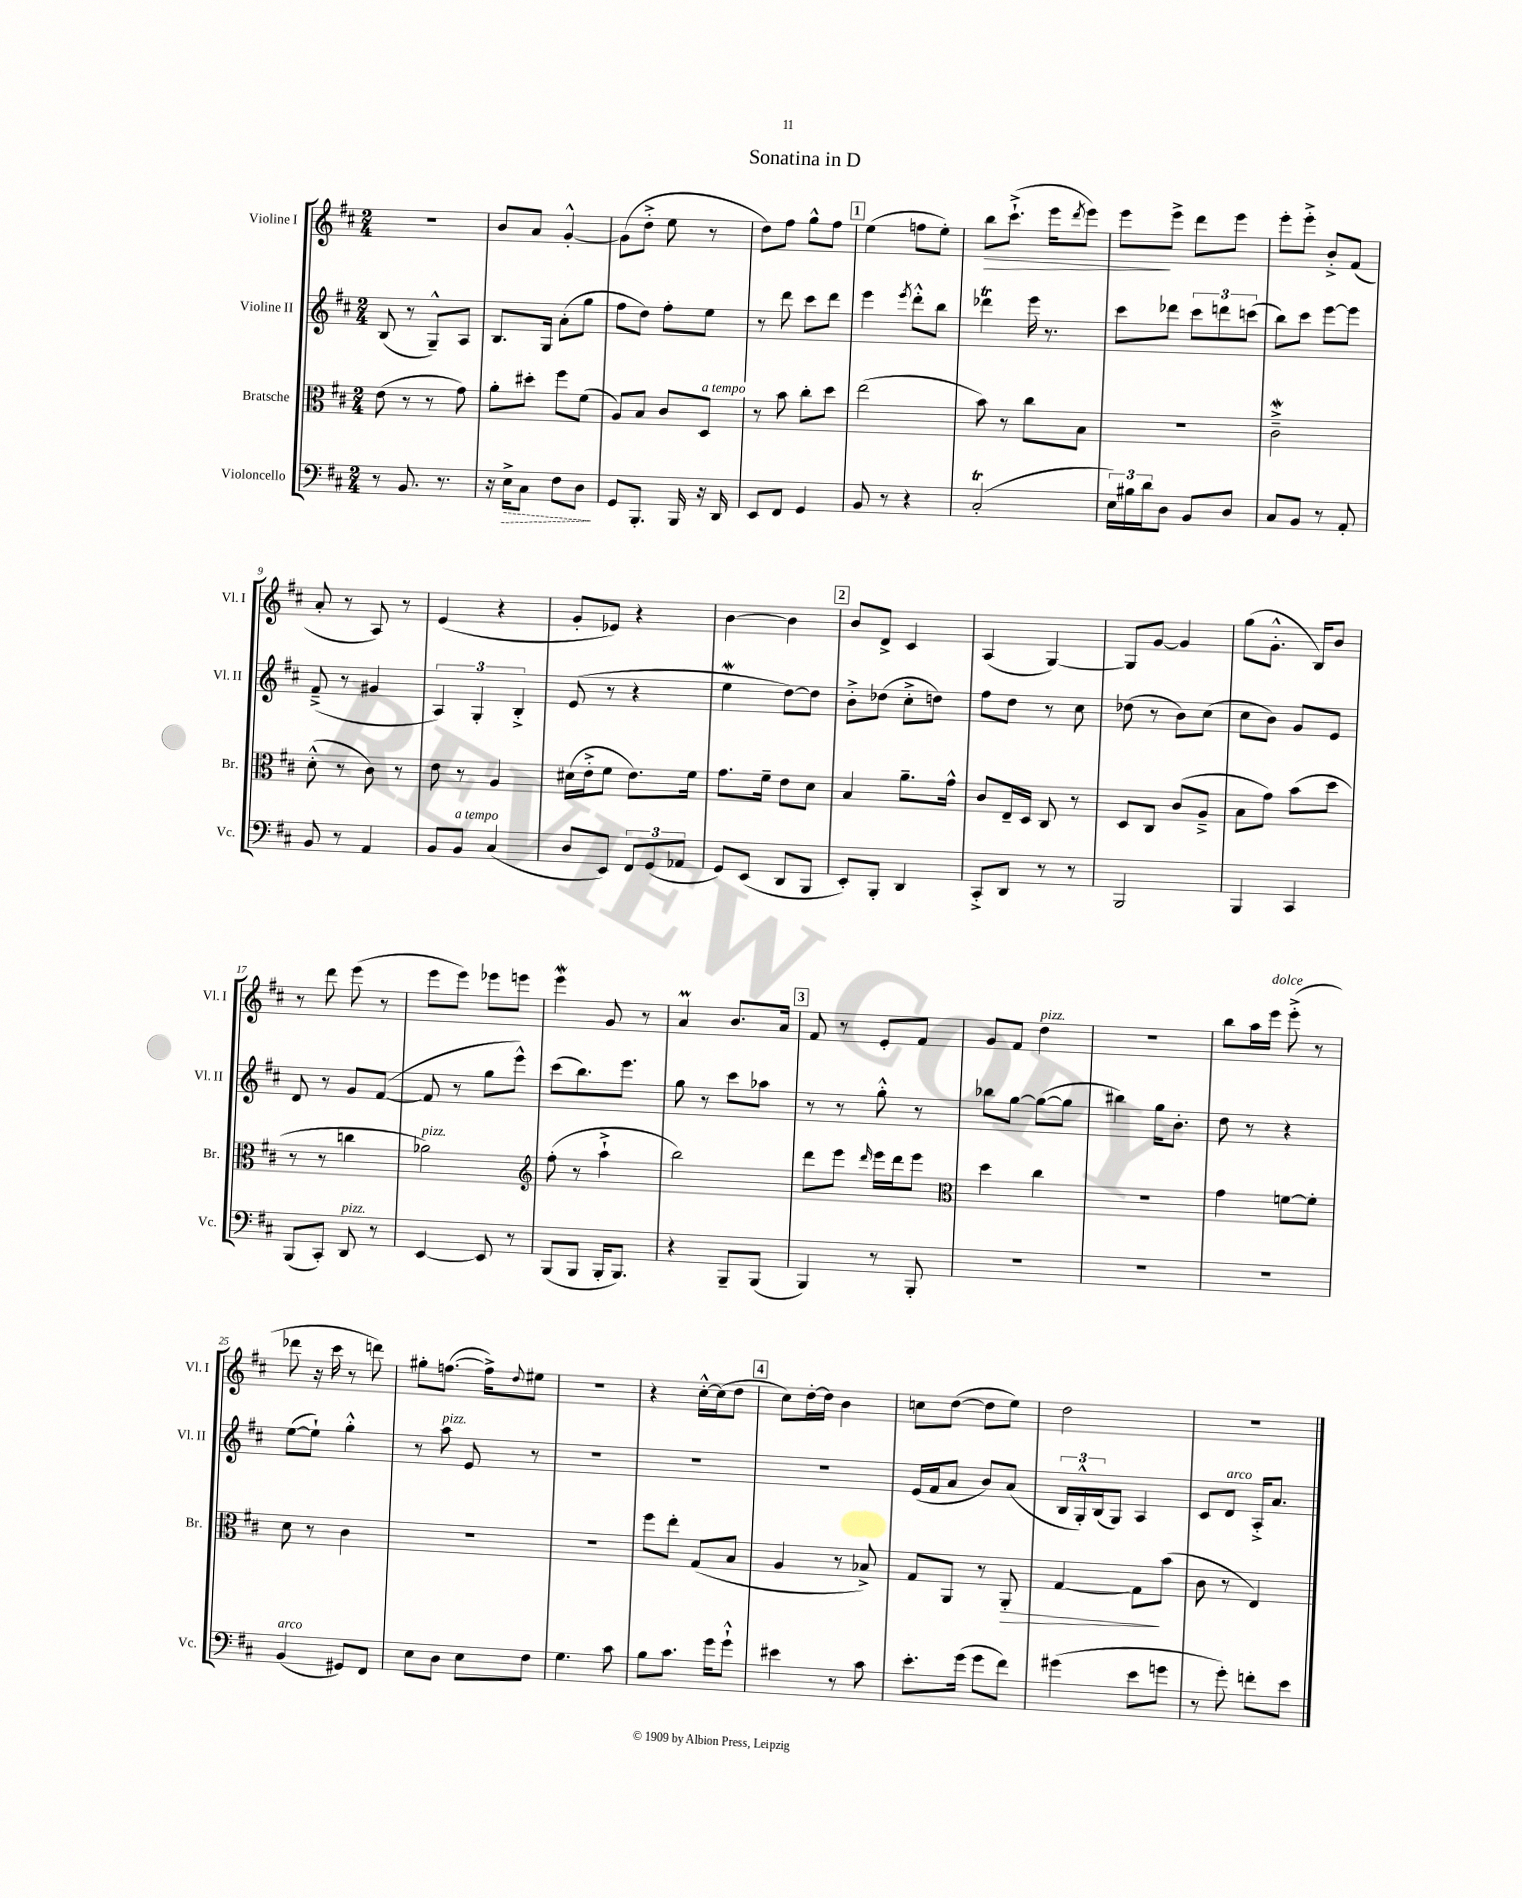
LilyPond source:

\header { title = "Sonatina in D" }
<<
\new StaffGroup <<
\new Staff = "s0" \with { instrumentName = "Violine I" shortInstrumentName = "Vl. I" } {
    \clef treble \key d \major \numericTimeSignature \time 2/4
    r2 |
    b'8 a'8 g'4~-.-^ |
    g'8( d''8-.-> e''8 r8 |
    d''8) fis''8 g''8-^ fis''8 |
    \mark \markup { \box "1" } e''4( f''8 e''8-.) |
    b''8\> cis'''8.-!->( e'''16 \acciaccatura { d'''8 } e'''8) |
    e'''8\! e'''8-> d'''8 e'''8 |
    e'''8-. e'''8-.-> b'8-.-> fis'8( |
    a'8-. r8 a8) r8 |
    e'4( r4 |
    g'8-. ees'8) r4 |
    b'4~ b'4 |
    \mark \markup { \box "2" } b'8 d'8-> cis'4 |
    a4( g4~) |
    g8 g'8~ g'4 |
    g''8( g'8.-.-^ b16) b'8 |
    r8 d'''8 e'''8( r8 |
    e'''8 e'''8) ees'''8 e'''8 |
    e'''4\mordent g'8 r8 |
    a'4\prall b'8. a'16 |
    \mark \markup { \box "3" } fis'8 r8 e'8-. fis'8 |
    g'8 fis'8 d''4^\markup { \italic "pizz." } |
    r2 |
    b''8 a''16 e'''16^\markup { \italic "dolce" } e'''8-.->( r8 |
    des'''8 r16 cis'''16 r8 d'''8) |
    gis''8-. f''8.~( f''16->) \appoggiatura { d''8 } eis''8 |
    r2 |
    r4 cis''16~-.-^ cis''16( d''8 |
    \mark \markup { \box "4" } cis''8) d''16~-. d''16 b'4 |
    c''8 d''8~( d''8 e''8) |
    d''2 |
    R2 \bar "|." |
}
\new Staff = "s1" \with { instrumentName = "Violine II" shortInstrumentName = "Vl. II" } {
    \clef treble \key d \major \numericTimeSignature \time 2/4
    b8( r8 g8---^) a8 |
    b8. g16 a'8-.( g''8 |
    fis''8 d''8) fis''8-. e''8 |
    r8 d'''8 cis'''8 d'''8 |
    \mark \markup { \box "1" } e'''4 \acciaccatura { e'''8 } d'''8-.-^ b''8 |
    des'''4\trill e'''16 r8. |
    cis'''8 des'''8 \tuplet 3/2 { cis'''8 d'''8 c'''8( } |
    b''8) cis'''8 e'''8~ e'''8 |
    fis'8--->( r8 gis'4 |
    \tuplet 3/2 { a4) g4-. b4-.-> } |
    e'8( r8 r4 |
    e''4\mordent d''8~) d''8 |
    \mark \markup { \box "2" } b'8-.-> des''8( cis''8-.-> d''8) |
    fis''8 d''8 r8 cis''8 |
    des''8( r8 b'8) cis''8( |
    cis''8 b'8) g'8 e'8 |
    d'8 r8 g'8 fis'8~( |
    fis'8 r8 g''8 e'''8-^) |
    cis'''8( b''8.) e'''8. |
    g''8 r8 cis'''8 aes''8 |
    \mark \markup { \box "3" } r8 r8 g''8-.-^ r8 |
    bes''8 g''8~ g''8~( g''8 |
    bis''4) g''16 b'8.-. |
    d''8 r8 r4 |
    e''8~( e''8-!) g''4-.-^ |
    r8 a''8^\markup { \italic "pizz." } e'8 r8 |
    R2 |
    R2 |
    \mark \markup { \box "4" } R2 |
    e'16( fis'16 a'8 b'8) a'8( |
    \tuplet 3/2 { b16 g16-.-^) b16( } g8) a4 |
    cis'8 d'8^\markup { \italic "arco" } a16-.-> a'8. \bar "|." |
}
\new Staff = "s2" \with { instrumentName = "Bratsche" shortInstrumentName = "Br." } {
    \clef alto \key d \major \numericTimeSignature \time 2/4
    e'8( r8 r8 g'8) |
    a'8-. dis''8-. fis''8 fis'8( |
    a8) b8 cis'8 d8^\markup { \italic "a tempo" } |
    r8 b'8 cis''8-. d''8 |
    \mark \markup { \box "1" } e''2( |
    b'8) r8 cis''8 b8 |
    r2 |
    cis'2--->\mordent |
    d'8-.-^( r8 cis'8) r8 |
    e'8 r8 a4 |
    dis'16( e'16-.-> fis'8 e'8.) fis'16 |
    g'8. fis'16-- e'8 d'8 |
    \mark \markup { \box "2" } b4 a'8.-- g'16-^ |
    cis'8 e16-- d16 cis8 r8 |
    d8 cis8 cis'8( a8---> |
    b8 g'8) b'8( d''8 |
    r8 r8 c''4 |
    aes'2^\markup { \italic "pizz." }) |
    \clef treble fis''8-.( r8 a''4-!-> |
    b''2) |
    \mark \markup { \box "3" } d'''8 e'''8 \grace { d'''16 } e'''16 d'''16 e'''8 |
    \clef alto d''4 cis''4 |
    r2 |
    g'4 f'8~ f'8-. |
    d'8 r8 cis'4 |
    R2 |
    R2 |
    fis''8 e''8-. g8( b8 |
    \mark \markup { \box "4" } a4 r8 bes8->) |
    g8 a,8 r8 a,8-.\> |
    g4~ g8\! b'8( |
    cis'8 r8 e4) \bar "|." |
}
\new Staff = "s3" \with { instrumentName = "Violoncello" shortInstrumentName = "Vc." } {
    \clef bass \key d \major \numericTimeSignature \time 2/4
    r8 b,8. r8. |
    r16 \once \override Hairpin.style = #'dashed-line e16->\> cis8 fis8 d8\! |
    g,8 b,,8.-. b,,16 r16 d,16 |
    e,8 fis,8 g,4 |
    \mark \markup { \box "1" } b,8 r8 r4 |
    cis2-.\trill( |
    \tuplet 3/2 { e16) bis16 d'16 } d8 b,8 d8 |
    cis8 b,8 r8 a,8-. |
    b,8 r8 a,4 |
    b,8 b,8^\markup { \italic "a tempo" } cis4( |
    d8 e,8) \tuplet 3/2 { fis,8 g,8( aes,8 } |
    g,8) e,8( d,8 b,,8 |
    \mark \markup { \box "2" } e,8-.) b,,8-. d,4 |
    cis,8-.-> d,8 r8 r8 |
    b,,2 |
    b,,4 cis,4 |
    b,,8( cis,8-.) d,8^\markup { \italic "pizz." } r8 |
    e,4~ e,8 r8 |
    b,,8( b,,8 b,,16-. b,,8.) |
    r4 b,,8-- b,,8( |
    \mark \markup { \box "3" } b,,4) r8 b,,8-. |
    R2 |
    R2 |
    R2 |
    b,4^\markup { \italic "arco" }( gis,8) fis,8 |
    e8 d8 e8 fis8 |
    g4. cis'8 |
    b8 cis'8. g'16 g'8-!-^ |
    \mark \markup { \box "4" } eis'4 r8 cis'8 |
    e'8.-. g'16( g'8 fis'8) |
    gis'4( e'8 g'8 |
    r8 g'8-.) f'8-. e'8 \bar "|." |
}
>>
>>
